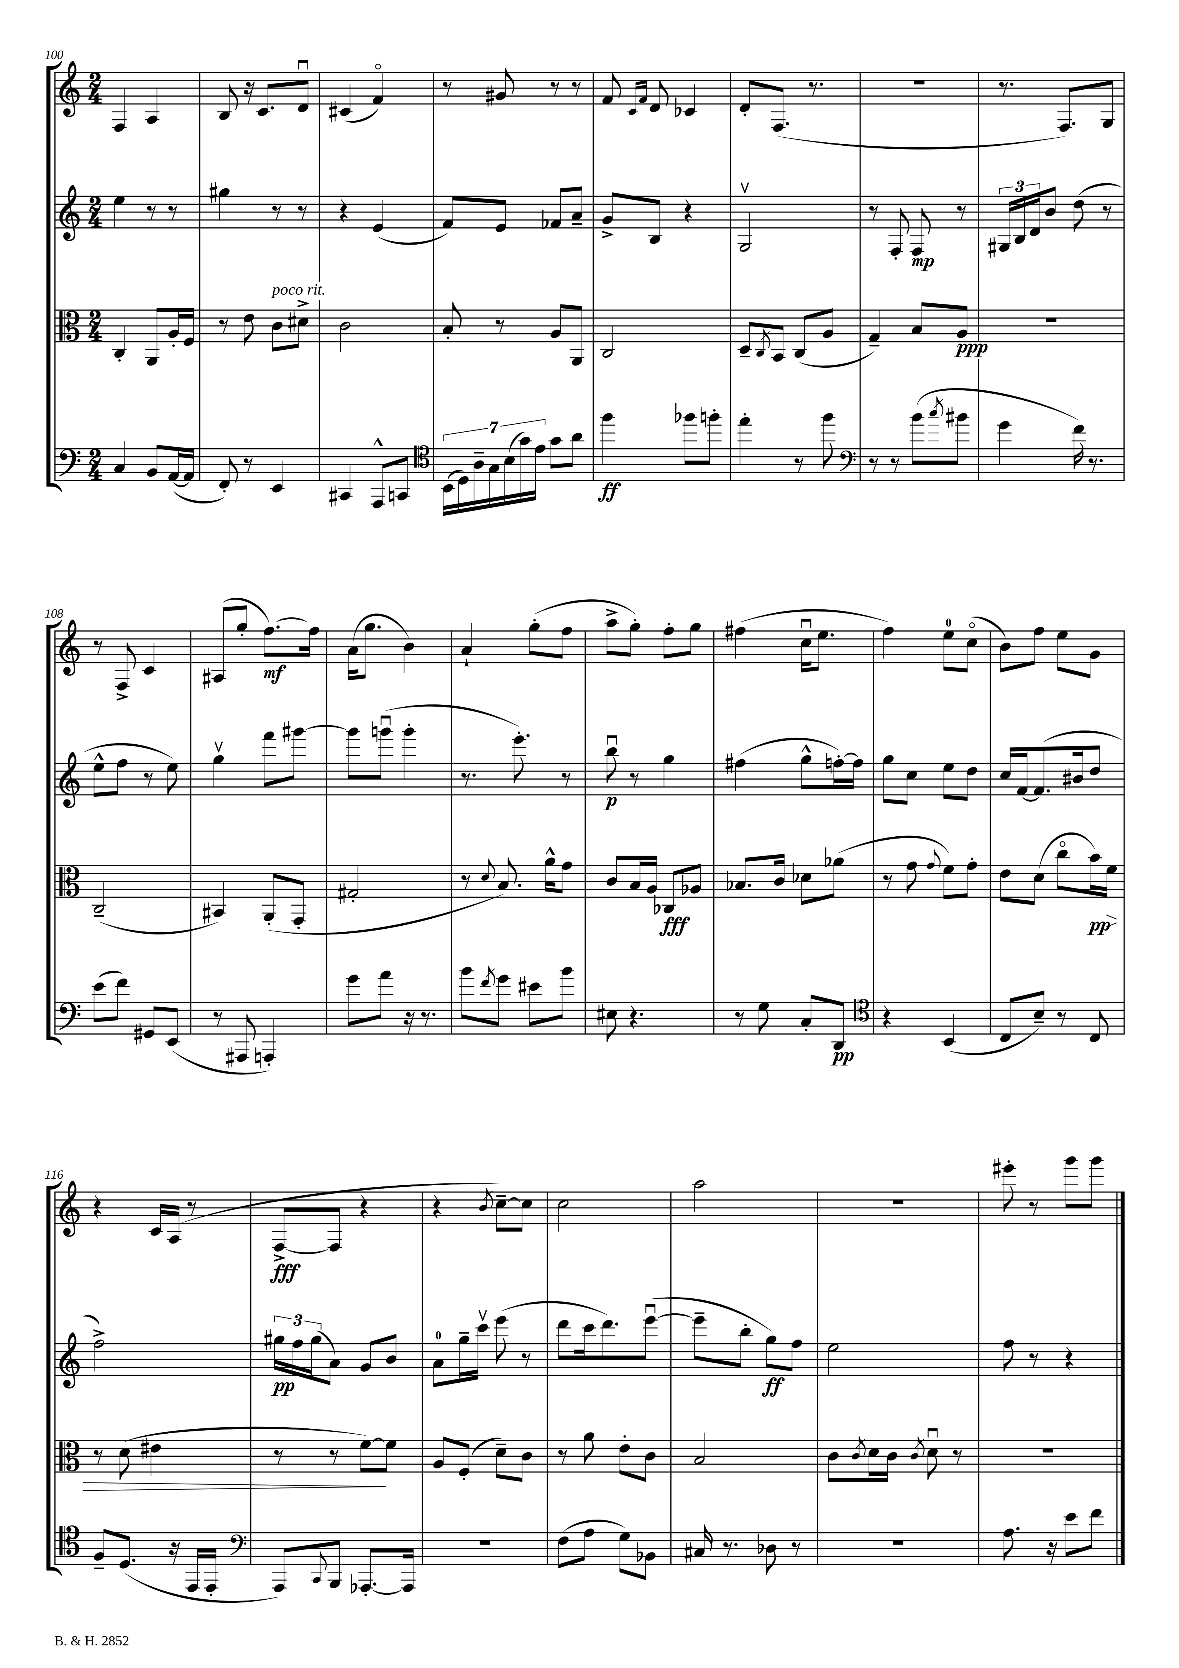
<<
\new StaffGroup <<
\new Staff = "s0" {
    \clef treble \key c \major \numericTimeSignature \time 2/4
    f4 a4 |
    b8 r16 c'8. d'8\downbow |
    cis'4( f'4\flageolet) |
    r8 gis'8 r8 r8 |
    f'8 \grace { c'16 f'16 } d'8 ces'4 |
    d'8-. f8.( r8. |
    r2 |
    r8. f8.) g8 |
    r8 f8-> c'4 |
    ais8( g''8-. f''8.~\mf) f''16 |
    a'16( g''8. b'4) |
    a'4-! g''8-.( f''8 |
    a''8-> g''8-.) f''8-. g''8 |
    fis''4( c''16\downbow e''8. |
    f''4) e''8-0 c''8\flageolet( |
    b'8) f''8 e''8 g'8 |
    r4 c'16 a16( r8 |
    f8~->\fff f8 r4 |
    r4 \acciaccatura { b'8 } c''8~--) c''8 |
    c''2 |
    a''2 |
    R2 |
    eis'''8-. r8 g'''8 g'''8 \bar "|." |
}
\new Staff = "s1" {
    \clef treble \key c \major \numericTimeSignature \time 2/4
    e''4 r8 r8 |
    gis''4 r8 r8 |
    r4 e'4( |
    f'8) e'8 fes'8 a'8-- |
    g'8-> b8 r4 |
    g2\upbow |
    r8 f8-. f8\mp r8 |
    \tuplet 3/2 { gis16 b16 d'16 } b'8 d''8( r8 |
    e''8-^ f''8 r8 e''8) |
    g''4\upbow f'''8 gis'''8~ |
    gis'''8 g'''8\downbow( g'''4-. |
    r8. e'''8.-.) r8 |
    b''8\downbow\p r8 g''4 |
    fis''4( g''8-^ f''16~-.) f''16 |
    g''8 c''8 e''8 d''8 |
    c''16 f'16~ f'8.( bis'16 d''8 |
    f''2->) |
    \tuplet 3/2 { gis''16\pp f''16 gis''16( } a'8) g'8 b'8 |
    a'8-0 g''16-- c'''16\upbow e'''8( r8 |
    d'''8 c'''16 d'''8.) e'''8~\downbow( |
    e'''8-- b''8-. g''8\ff) f''8 |
    e''2 |
    f''8 r8 r4 \bar "|." |
}
\new Staff = "s2" {
    \clef alto \key c \major \numericTimeSignature \time 2/4
    c4-. a,8 a16-. f16 |
    r8 e'8 c'8^\markup { \italic "poco rit." } dis'8-> |
    c'2 |
    b8-. r8 a8 a,8 |
    c2 |
    d8-- \acciaccatura { c8 } b,8 c8( a8 |
    g4--) b8 a8\ppp |
    R2 |
    c2--( |
    bis,4) a,8-.( g,8-. |
    gis2-. |
    r8 \appoggiatura { d'8 } b8.) a'16-^ g'8 |
    c'8 b16 a16 ces8\fff aes8 |
    bes8. c'16 des'8 aes'8( |
    r8 g'8 \appoggiatura { g'8 } f'8) g'8-. |
    e'8 d'8( c''8\flageolet b'16\pp) f'16\> |
    r8 d'8( eis'4 |
    r8 r8 f'8~\!) f'8 |
    a8 f8-.( d'8--) c'8 |
    r8 a'8 e'8-. c'8 |
    b2 |
    c'8 \acciaccatura { c'8 } d'16 c'16 \acciaccatura { c'8 } d'8\downbow r8 |
    r2 \bar "|." |
}
\new Staff = "s3" {
    \clef bass \key c \major \numericTimeSignature \time 2/4
    c4 b,8 a,16~( a,16 |
    f,8-.) r8 e,4 |
    cis,4 a,,8-^ c,8 |
    \clef tenor \tuplet 7/4 { b,16( d16) a16-- g16 b16( g'16) e'16 } g'8 a'8 |
    f''4\ff fes''8 f''8-. |
    e''4-. r8 f''8 |
    \clef bass r8 r8 b'8( \acciaccatura { c''8 } bis'8 |
    g'4 f'16) r8. |
    e'8( f'8) gis,8 e,8( |
    r8 ais,,8 a,,4-.) |
    g'8 a'8 r16 r8. |
    b'8 \acciaccatura { f'8 } g'8 eis'8 b'8 |
    eis8 r4. |
    r8 g8 c8-. d,8\pp |
    \clef tenor r4 b,4( |
    c8 b8--) r8 c8 |
    f8-- d8.( r16 e,16 e,16-. |
    \clef bass a,,8) \appoggiatura { c,8 } b,,8 aes,,8.~-. aes,,16 |
    R2 |
    f8( a8 g8) bes,8 |
    cis16 r8. des8 r8 |
    R2 |
    a8. r16 e'8 f'8 \bar "|." |
}
>>
>>
\layout { \context { \Score currentBarNumber = #100 } }
